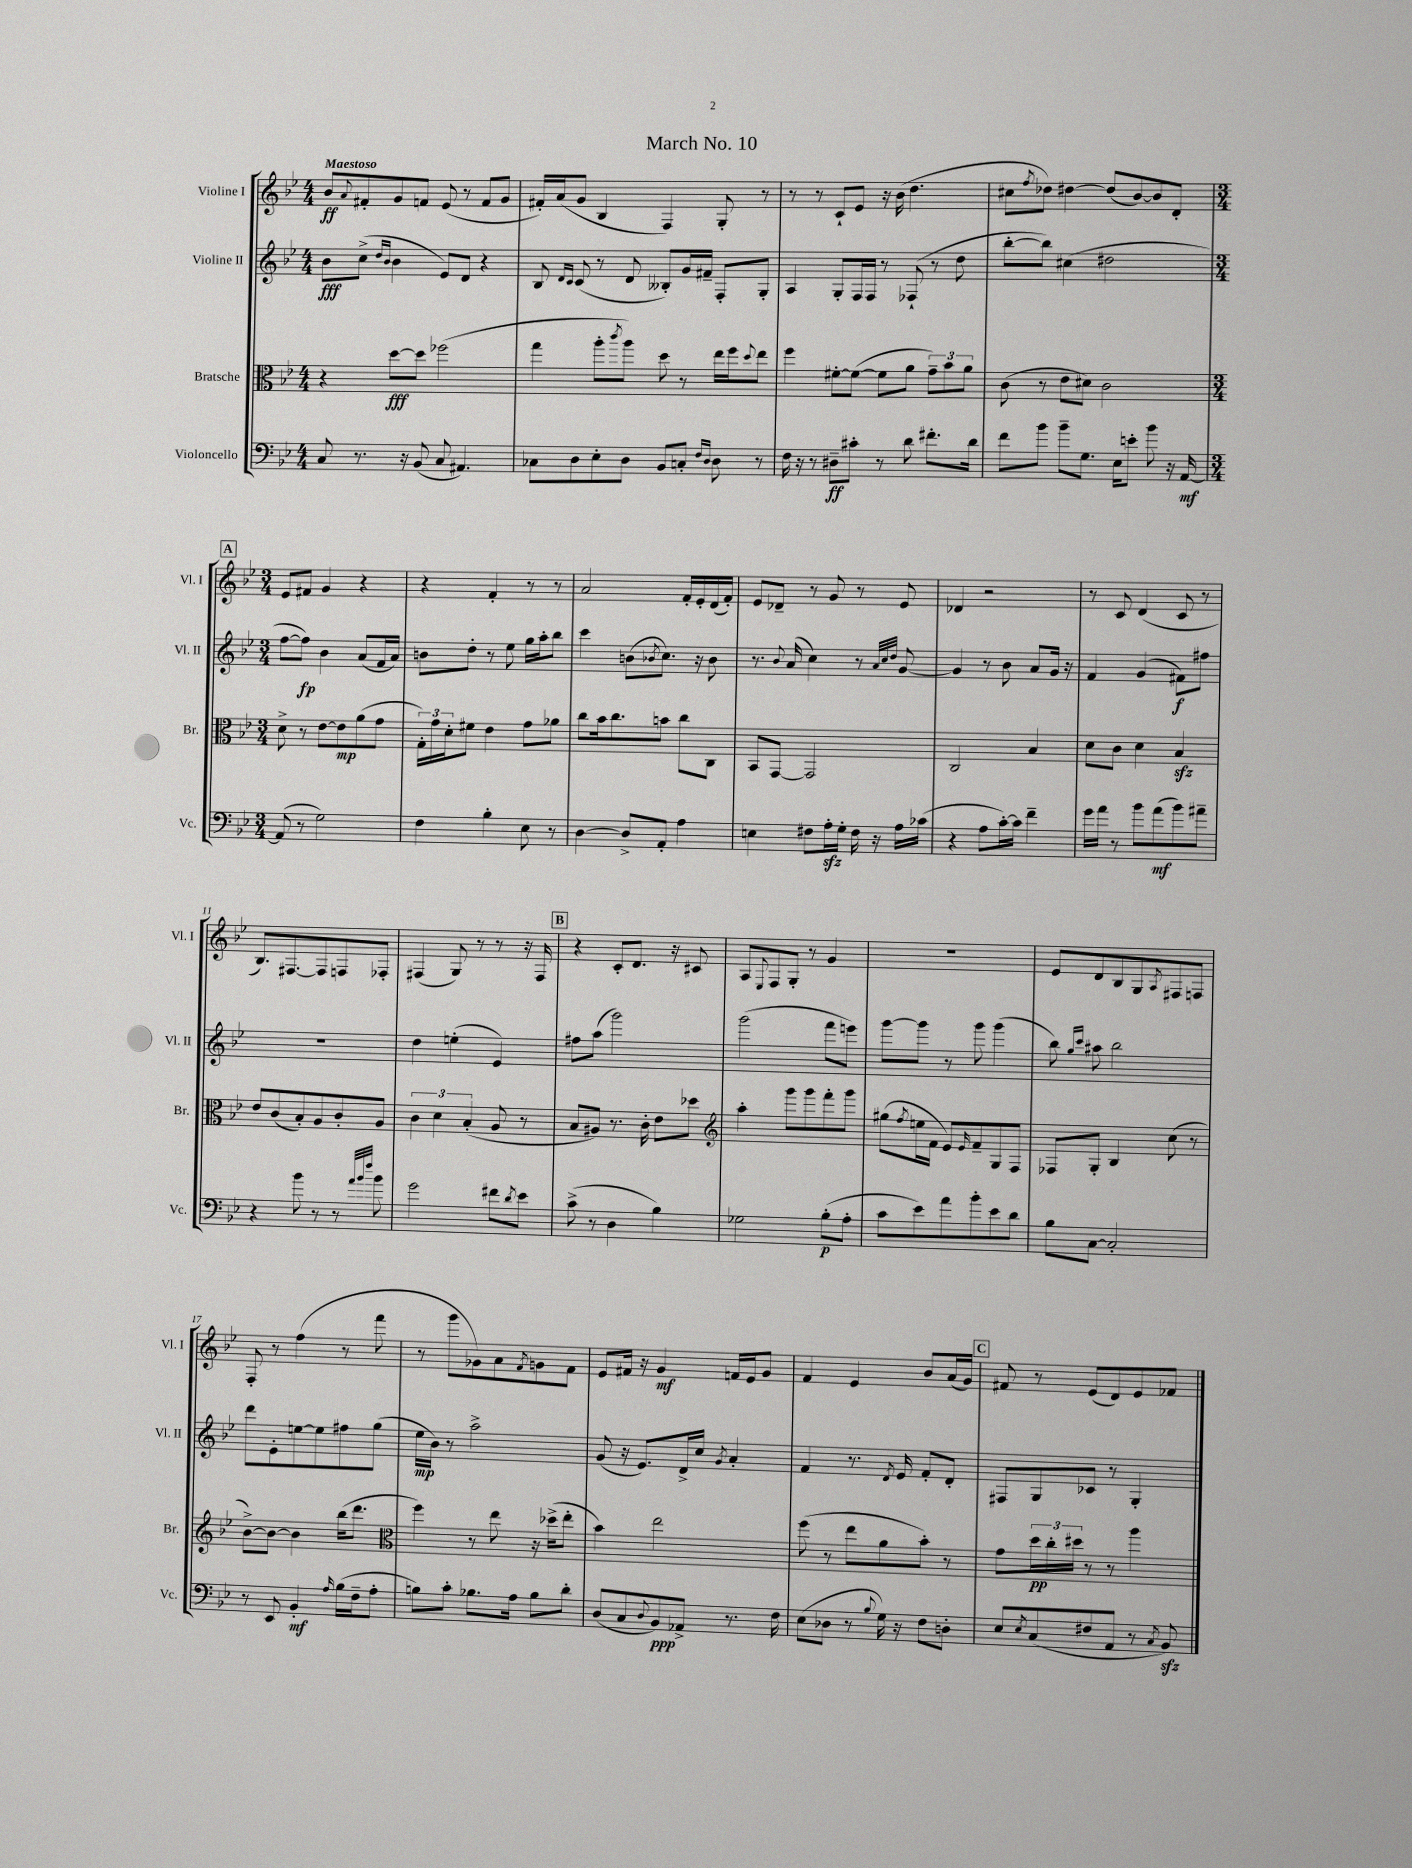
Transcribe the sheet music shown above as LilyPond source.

\header { title = "March No. 10" }
<<
\new StaffGroup <<
\new Staff = "s0" \with { instrumentName = "Violine I" shortInstrumentName = "Vl. I" } {
    \clef treble \key bes \major \numericTimeSignature \time 4/4 \tempo "Maestoso"
    bes'8\ff \appoggiatura { a'8 } fis'8-. g'8 f'8 ees'8( r8 f'8 g'8 |
    fis'16-.) a'16( g'8 bes4 f4) g8-. r8 |
    r8 r8 c'8-! ees'8 r16 bes'16( d''4. |
    cis''8 \acciaccatura { f''8 } des''8) dis''4~ dis''8( bes'8~) bes'8 d'8-. |
    \mark \markup { \box "A" } \numericTimeSignature \time 3/4 ees'8 fis'8 g'4 r4 |
    r4 f'4-. r8 r8 |
    a'2 f'16-. ees'16-. d'16( f'16-.) |
    ees'8 des'8-- r8 g'8 r8 ees'8 |
    des'4 r2 |
    r8 c'8 d'4( c'8 r8 |
    bes8.) fis8.~ fis8 f8 fes8-. |
    fis4( g8) r8 r8 r16 fis16 |
    \mark \markup { \box "B" } r4 c'8-. d'8. r16 cis'8 |
    a8 \appoggiatura { ees8 } f8 g8-. r8 g'4 |
    R2. |
    ees'8 d'8 bes8 g8 \acciaccatura { a8 } fis8 f8 |
    f8-. r8 f''4( r8 f'''8 |
    r8 g'''8 ges'8) a'8 \acciaccatura { f'8 } g'8 f'8 |
    ees'8 fis'16 r16 g'4\mf f'16 ees'16 g'8 |
    f'4 ees'4 bes'8 a'16( g'16) |
    \mark \markup { \box "C" } fis'8 r8 ees'8( d'8) ees'8 fes'8 \bar "|." |
}
\new Staff = "s1" \with { instrumentName = "Violine II" shortInstrumentName = "Vl. II" } {
    \clef treble \key bes \major \numericTimeSignature \time 4/4
    bes'8\fff c''8->( \grace { d''16 bes'16 } bes'4 ees'8) d'8 r4 |
    bes8 \grace { d'16 c'16 } c'8( r8 d'8 beses8-.) g'16 fis'16-- f8-. g8-. |
    a4 g8-. f16 f16 r8 fes8-!( r8 d''8 |
    bes''8~-. bes''8) cis''4( dis''2 |
    \mark \markup { \box "A" } \numericTimeSignature \time 3/4 f''8~ f''8\fp) bes'4 a'8( f'16 a'16) |
    b'8 d''8-. r8 ees''8 g''16 a''16-. bes''8 |
    c'''4 b'8( \acciaccatura { bes'8 } c''8.) r16 bes'8 |
    r8. \appoggiatura { bes'8 } a'16( c''4) r8 \grace { a'32 c''32 d''32 } g'8~ |
    g'4 r8 bes'8 a'8 g'16 r16 |
    f'4 g'4( fis'8\f) fis''8 |
    R2. |
    d''4 e''4-.( ees'4) |
    \mark \markup { \box "B" } fis''8 a''8( g'''2) |
    g'''2( f'''8 e'''8) |
    g'''8~ g'''8 r8 g'''8 g'''4( |
    bes''8) \grace { g''16 c'''16 } ais''8 bes''2 |
    d'''8 ees'8-. e''8~ e''8 fis''8 g''8( |
    ees''16\mp bes'16) r8 a''2-> |
    g'8( r16 ees'8.) d'16-> c''16 \acciaccatura { g'8 } a'4-. |
    f'4 r8. \acciaccatura { d'8 } ees'16 f'8-. d'8-. |
    \mark \markup { \box "C" } fis8 g8 ces'8 r8 g4-. \bar "|." |
}
\new Staff = "s2" \with { instrumentName = "Bratsche" shortInstrumentName = "Br." } {
    \clef alto \key bes \major \numericTimeSignature \time 4/4
    r4 d''8~\fff d''8 fes''2( |
    g''4 a''8-. \acciaccatura { c'''8 } a''8) d''8 r8 ees''16 f''16 \appoggiatura { d''8 } ees''8 |
    f''4 fis'8~-. fis'8~( fis'8 a'8 \tuplet 3/2 { g'8--) bes'8 a'8 } |
    c'8( r8 ees'8 dis'8) c'2 |
    \mark \markup { \box "A" } \numericTimeSignature \time 3/4 d'8-> r8 ees'8~ ees'8\mp a'8( g'8 |
    \tuplet 3/2 { g16-.) g'16 d'16-. } fis'8 ees'4 g'8 aes'8 |
    c''8 bes'16 c''8. b'8 c''8 c8 |
    bes,8 g,8~ g,2 |
    c2 bes4 |
    d'8 c'8 d'4 bes4\sfz |
    ees'8 c'8( bes8-.) a8 c'8-. a8 |
    \tuplet 3/2 { c'4 d'4 bes4-.( } a8 r8 |
    \mark \markup { \box "B" } bes8 ais8) r8. c'16-. ees'8 des''8 |
    \clef treble a''4-. g'''8 g'''8 f'''8-. g'''8 |
    gis''8( \acciaccatura { f''8 } e''16 f'16 ees'8) \grace { ees'16 } f'8-- g8 f8 |
    fes8 g8-. bes4 c''8( r8 |
    bes'8~->) bes'8~ bes'4 bes''16( d'''8. |
    \clef alto f''4) r8 ees''8 r16 des''16->( ees''8-. |
    bes'4) ees''2 |
    f''8( r8 ees''8 a'8 bes'8-.) r8 |
    \mark \markup { \box "C" } g'8 \tuplet 3/2 { d''16\pp c''16-. dis''16 } r8 r8 a''4 \bar "|." |
}
\new Staff = "s3" \with { instrumentName = "Violoncello" shortInstrumentName = "Vc." } {
    \clef bass \key bes \major \numericTimeSignature \time 4/4
    c8 r8. r16 bes,8( c8 ais,4.) |
    ces8 d8 ees8-. d8 bes,8 c8-. \grace { f16 d16 } d8 r8 |
    f16 r16 r8 dis8--\ff cis'8-. r8 d'8 fis'8.-. d'16 |
    f'8 bes'8 bes'8-- g8. ees16 e'8-. bes'8 r16 a,16~\mf |
    \mark \markup { \box "A" } \numericTimeSignature \time 3/4 a,8( r8 g2) |
    f4 bes4-. ees8 r8 |
    d4~ d8-> a,8-. a4 |
    e4 fis8 a16-.\sfz g16-. fis16 r16 a16 ces'16( |
    r4 a8 c'16~-.) c'16 f'4-- |
    g'16 a'16 r8 bes'8 a'8\mf( bes'8) ais'8-- |
    r4 bes'8 r8 r8 \grace { a'32 bes'32 f''32 } bes'8 |
    g'2 fis'8 \acciaccatura { d'8 } ees'8 |
    \mark \markup { \box "B" } c'8->( r8 d4 bes4) |
    ges2 bes8-.\p( a8-. |
    c'8 ees'8) a'8 bes'8-. ees'8 d'8 |
    bes8 c8~ c2-. |
    r8 ees,8 bes,4-.\mf \grace { a16 } bes16( f16-- a8-. |
    b8) c'8-. bes8. a16 bes8 d'8-. |
    d8( c8 \appoggiatura { d8 } bes,8\ppp) aes,8-> r8. f16 |
    ees8( des8 r8 \appoggiatura { bes8 } g16) r16 f8 d8-. |
    \mark \markup { \box "C" } ees8 \acciaccatura { ees8 } c8( fis8 a,8 r8 \acciaccatura { c8 } bes,8\sfz) \bar "|." |
}
>>
>>
